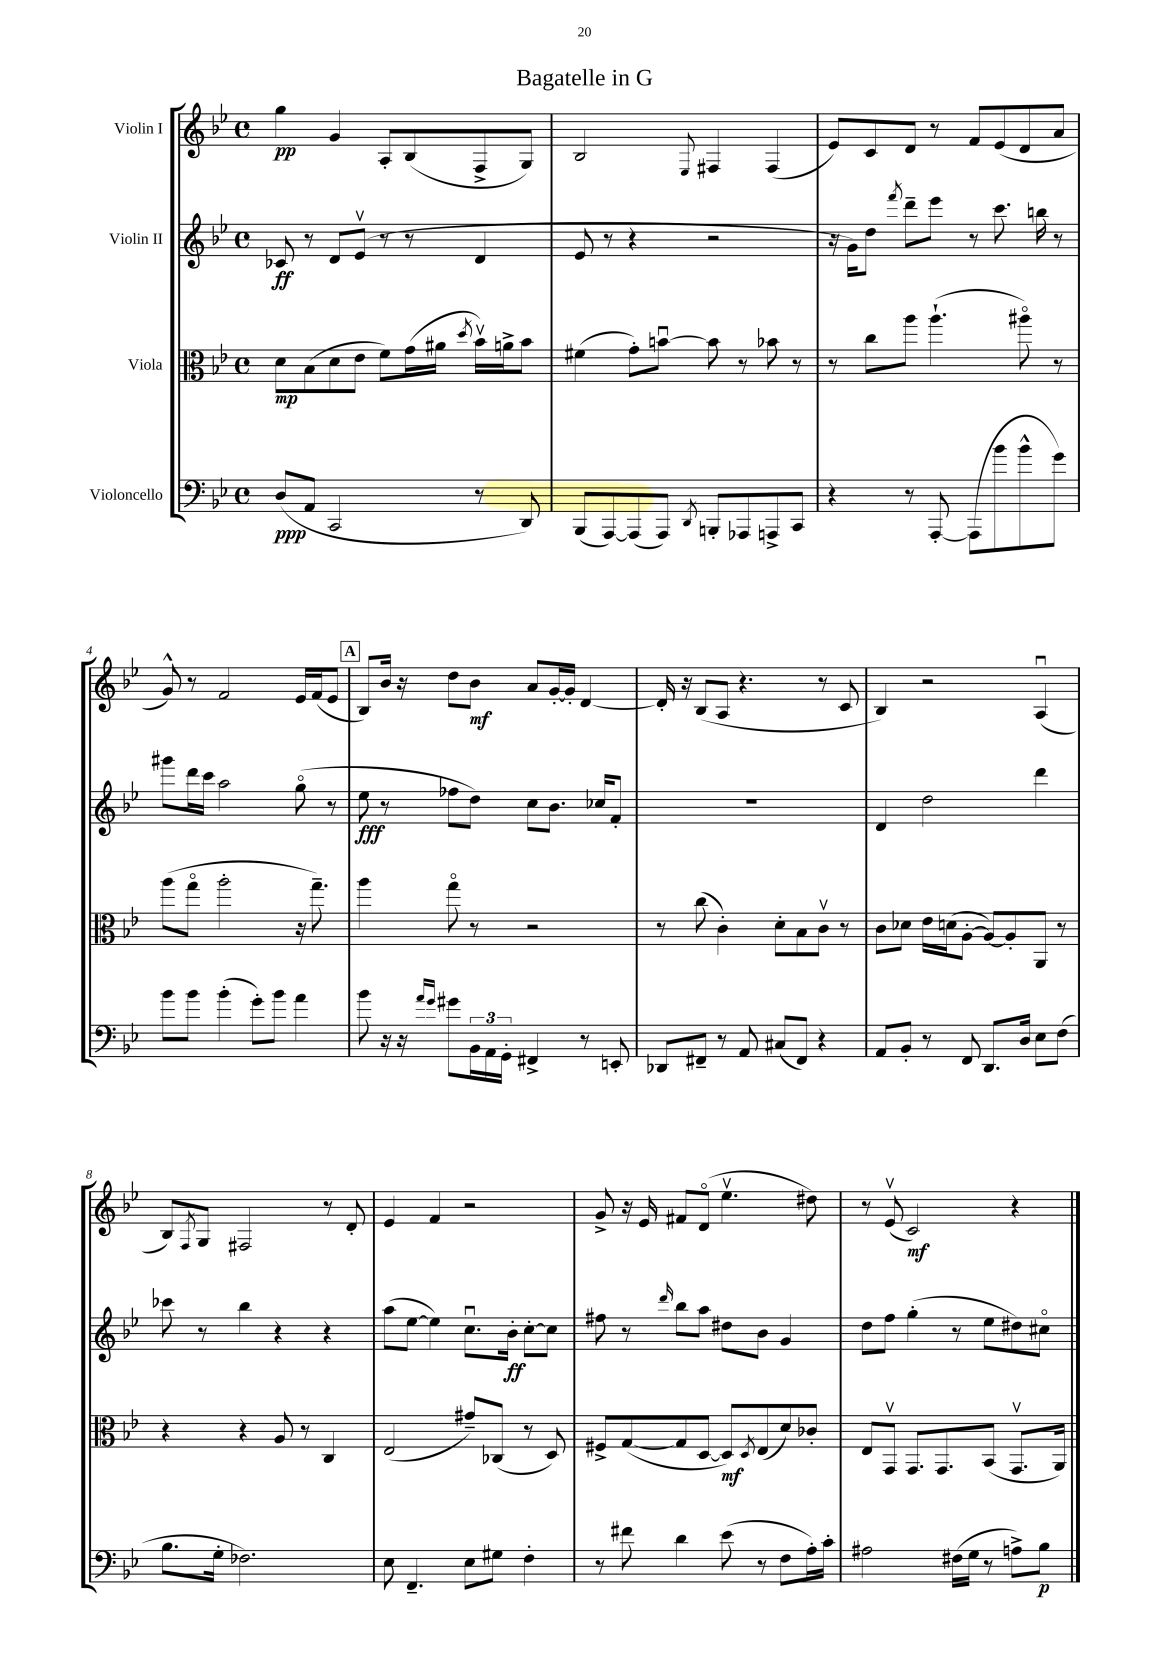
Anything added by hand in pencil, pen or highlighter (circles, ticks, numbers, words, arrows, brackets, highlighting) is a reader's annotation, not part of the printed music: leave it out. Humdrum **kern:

**kern	**kern	**kern	**kern
*staff4	*staff3	*staff2	*staff1
*clefF4	*clefC3	*clefG2	*clefG2
*k[b-e-]	*k[b-e-]	*k[b-e-]	*k[b-e-]
*M4/4	*M4/4	*M4/4	*M4/4
*met(c)	*met(c)	*met(c)	*met(c)
(8D/L	8d\L	8c-/	4gg\
8AA/J	(8B-\	8r	.
2CC/	8d\	8d/L	4g/
.	8e-\J	(8e-v/J	.
.	8f\L)	8r	8A'/L
.	(16g\L	8r	(8B-/
.	16a#\JJ	.	.
.	8qdd/	.	.
8r	16b-v\LL)	4d/	8F^/
.	16a^\J	.	.
8DD/)	8b-\J	.	8G/J)
=	=	=	=
(8BBB-/L	(4f#\	8e-/	2B-/
[8AAA/)	.	8r	.
(8AAA/]	8g'\L)	4r	.
8AAA/J)	[8bu\J	.	.
8qDD/	.	.	8qqE-/
8BBB'/L	8b\]	2r	4F#/
8AAA-/	8r	.	.
8AAA^/	8b-\	.	(4F#/
8CC/J	8r	.	.
=	=	=	=
4r	8r	16r	8e-/L)
.	.	16g\LK)	.
.	8cc\L	8dd\J	8c/
.	.	8qfff/	.
8r	8aa\J	8ddd~\L	8d/J
[8AAA'/	(4.aa`\	8eee-\J	8r
(8AAA\]L	.	8r	8f/L
8b-\	.	8.ccc\	(8e-/
8b-^^\	8aa#o\)	.	8d/
.	.	16bb\	.
8g\J)	8r	8r	8a/J
=	=	=	=
8b-\L	(8aa\L	8ggg#\L	8g^^/)
8b-\J	8ggo\J	16ddd\L	8r
.	.	16ccc\JJ	.
(4b-'\	2aa'\	2aa\	2f/
8g'\L)	.	.	.
8b-\J	.	.	.
4a\	16r	(8ggo\	16e-/LL
.	8.gg~\)	.	(16f/J
.	.	8r	8e-/J
=	=	=	=
8b-\	4aa\	8ee-\	8B-/L)
16r	.	8r	16b-/Jk
16r	.	.	16r
16qqa/LL	.	.	.
16qqg/JJ	.	.	.
8g#\L	8ggo\	8ff-\L	8dd\L
24BB-\L	8r	8dd\J)	8b-\J
24AA\	.	.	.
24GG'\JJ	.	.	.
4FF#^/	2r	8cc\L	8a/L
.	.	8.b-\J	[16g'/L
.	.	.	16g'/]JJ
8r	.	.	[4d/
.	.	16cc-/LK	.
8EE'/	.	8f'/J	.
=	=	=	=
8DD-/L	8r	1r	16d'/]
.	.	.	16r
8FF#~/J	(8cc\	.	(8B-/L
8r	4c'\)	.	8A/J
8AA/	.	.	4.r
(8C#/L	8d'\L	.	.
8FF#/J)	8B-\	.	.
4r	8cv\J	.	8r
.	8r	.	8c/
=	=	=	=
8AA/L	8c\L	4d/	4B-/)
8BB-'/J	8d-\J	.	.
8r	16e-\LL	2dd\	2r
.	(16d\J	.	.
8FF/	[8A'\J	.	.
8.DD/L	8A/_L)	.	.
.	8A'/]	.	.
16D/Jk	.	.	.
8E-\L	8AA/J	4ddd\	(4Au/
(8F\J	8r	.	.
=	=	=	=
8.B-\L	4r	8ccc-\	8B-/L)
.	.	.	8qF/
.	.	8r	8G/J
16G'\Jk	.	.	.
2.F-\)	4r	4bb-\	2F#/
.	8A/	4r	.
.	8r	.	.
.	4C/	4r	8r
.	.	.	8d'/
=	=	=	=
8E-\	(2E-/	(8aa\L	4e-/
4.FF~/	.	[8ee-\J	.
.	.	4ee-\])	4f/
8E-\L	8g#~/L)	8.ccu\L	2r
8G#\J	(8C-/J	.	.
.	.	16b-'\Jk	.
4F'\	8r	[8cc'\L	.
.	8D/)	8cc\]J	.
=	=	=	=
8r	8F#^/L	8ff#\	8g^/
8f#\	([8G/	8r	16r
.	.	.	16e-/
.	.	16qqddd/	.
4d\	8G/]	8bb-\L	8f#/L
.	[8D/J	8aa\J	(8do/J
(8e-\	8D/]L)	8dd#\L	4.ee-v\
.	8qD/	.	.
8r	(8E-/	8b-\J	.
8F\L	8d/)	4g/	.
16A'\L)	8c-'/J	.	8dd#\)
16c'\JJ	.	.	.
=	=	=	=
2A#\	8E-/L	8dd\L	8r
.	8GGv/J	8ff\J	(8e-v/
.	8.GG/L	(4gg'\	2c/)
.	8.GG/	.	.
(16F#\LL	.	8r	.
16G\JJ	.	.	.
8r	(8BB-/J	8ee-\L	.
8A^\L)	8.GGv/L	8dd#\)	4r
8B-\J	.	8cc#o\J	.
.	16AA/Jk)	.	.
==	==	==	==
*-	*-	*-	*-
